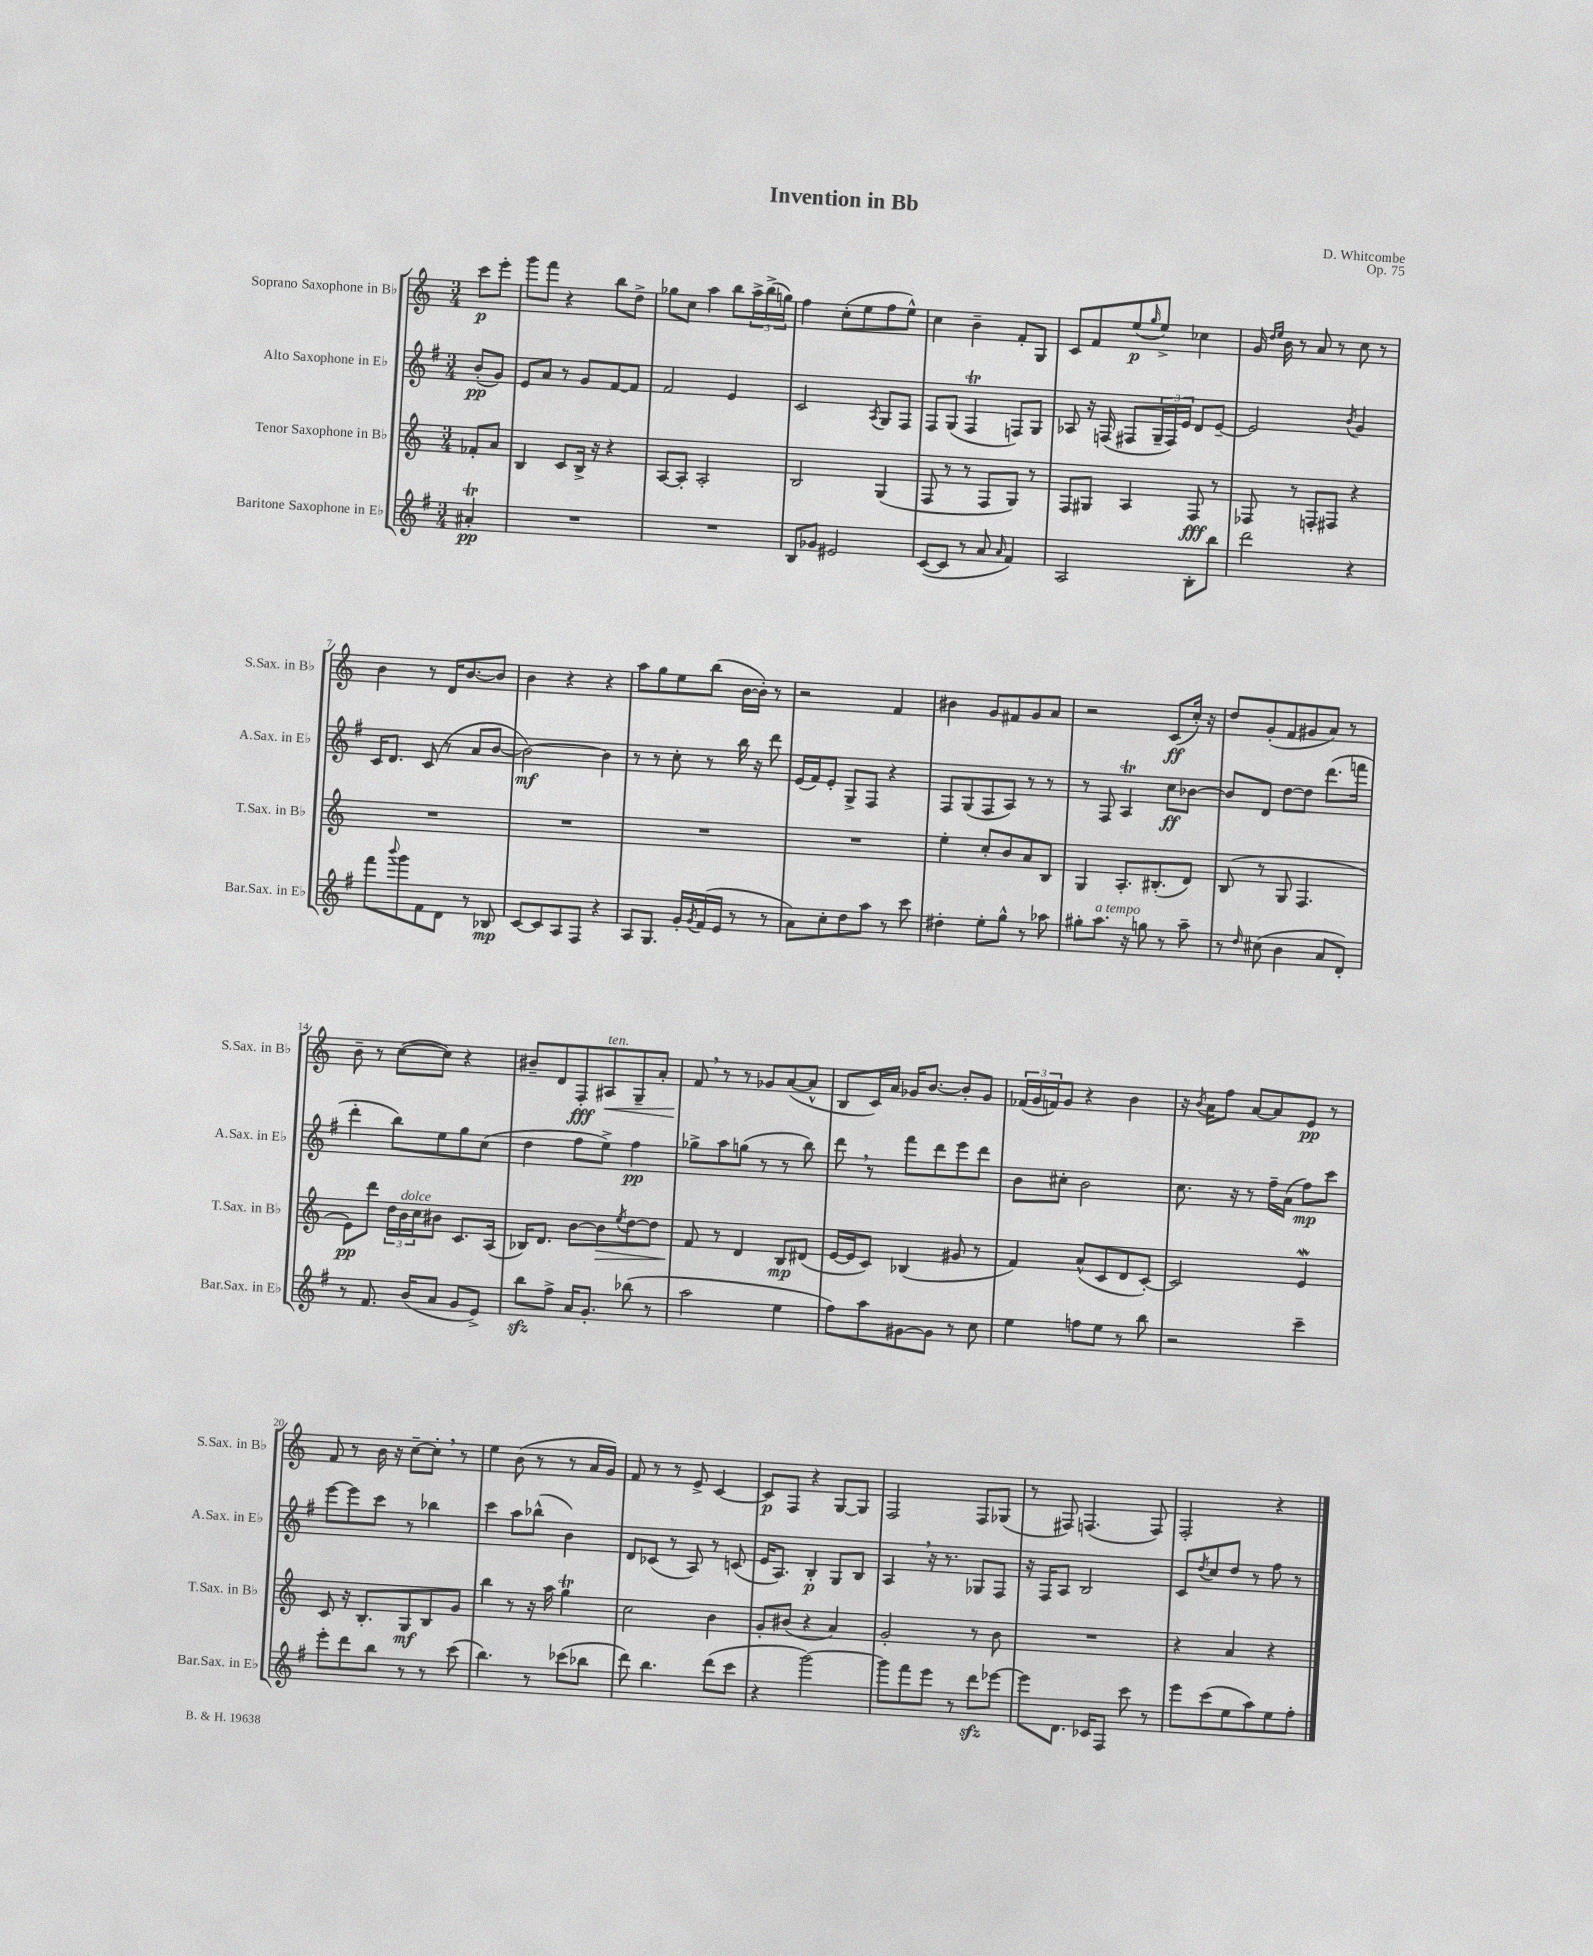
\header { title = "Invention in Bb" composer = "D. Whitcombe" opus = "Op. 75" }
<<
\new StaffGroup <<
\new Staff = "s0" \with { instrumentName = "Soprano Saxophone in Bb" shortInstrumentName = "S.Sax. in Bb" } {
    \clef treble \key c \major \numericTimeSignature \time 3/4 \partial 4
    c'''8\p e'''8-. |
    g'''8 f'''8 r4 b''8 d''8-> |
    ges''8 c''8 a''4 b''8 \tuplet 3/2 { a''16-> b''16->( g''16) } |
    f''4 c''8-.( e''8 f''8 e''8-^) |
    c''4 b'4-- f'8-. g8 |
    c'8 f'8 e''8\p( \grace { g''16 } e''8->) ces''4 |
    g'16 \grace { d''16 e''16 } b'16 r8 a'8 r8 c''8 r8 |
    b'4 r8 d'16 b'8.~ b'8 |
    b'4 r4 r4 |
    a''8 g''8 e''8 b''8( b'16~ b'16-.) r8 |
    r2 f'4 |
    bis'4 g'8 fis'8 g'8 a'8 |
    r2 c'8\ff( c''16-.) r16 |
    d''8 g'8-.( f'8 gis'8 a'8) r8 |
    b'8-- r8 c''8~( c''8) r4 |
    bis'8-- d'8 f8-.\fff ais8\<^\markup { \italic "ten." } g8-- a'8-. |
    f'8\! \breathe r8 r8 ges'8 a'8~( a'8-^ |
    b8 c'16) a'16 ges'16 b'8.~ b'8-. ges'8 |
    \tuplet 3/2 { fes'16( g'16 f'16) } g'8 r4 b'4 |
    r16 \acciaccatura { b'8 } a'16 f''8 a'8~ a'8 e'8\pp r8 |
    f'8 r8 b'16 r16 c''8~-- c''8-. \breathe r8 |
    e''4 b'8( r8 r8 a'16 g'16) |
    f'8 r8 r8 e'8-> c'4~ |
    c'8\p f8 r4 g8~ g8 |
    f2 f8 ges8( |
    r8 fis8) f4.( f8) |
    f2-. r4 \bar "|." |
}
\new Staff = "s1" \with { instrumentName = "Alto Saxophone in Eb" shortInstrumentName = "A.Sax. in Eb" } {
    \clef treble \key g \major \numericTimeSignature \time 3/4 \partial 4
    b'8-.\pp( g'8) |
    e'8 a'8 r8 g'8 fis'8~ fis'8 |
    fis'2 e'4 |
    c'2 \acciaccatura { a8 } g8 fis8 |
    fis8 g8( fis4\trill f8) g8 |
    aes8 r16 f16( fis8 \tuplet 3/2 { g16-- fis16) e'16 } d'8 e'8~-- |
    e'2 \acciaccatura { b'8 } g'4 |
    c'16 d'8. c'8( r8 a'8 b'8~ |
    b'2~\mf) b'4 |
    r8 r8 c''8-. r8 b''16 r16 d'''8 |
    e'16( fis'16) e'8-. g8-> fis8 r4 |
    fis8 g8( fis8 a8) r8 r8 |
    r8 fis8 a4\trill c''8\ff bes'8~ |
    bes'8 d'8 d''8~ d''8 d'''8.( f'''16 |
    d'''4-. b''8) e''8 g''8 c''8( |
    d''4 fis''8 e''8->) fis''4\pp |
    ges''8-> a''8 g''8( r8 r8 b''8) |
    d'''8 \breathe r8 fis'''8 d'''8 e'''8 d'''8 |
    b'8 cis''8-. b'2 |
    c''8. r16 r8 fis''16-- a'16( fis''8\mp) c'''8 |
    e'''8~ e'''8 c'''8 r8 bes''4 |
    c'''4 a''8 bes''8-^( b'4) |
    d'8 ces'8( r8 a8) r8 c'8( |
    e'16 a8.) b4-.\p g8 b8 |
    a4 \breathe r16 r8. ges8 fis8 |
    r16 fis16 a8 b2 |
    c'8 \acciaccatura { d''8 } c''8 d''8 r8 fis''8 r8 \bar "|." |
}
\new Staff = "s2" \with { instrumentName = "Tenor Saxophone in Bb" shortInstrumentName = "T.Sax. in Bb" } {
    \clef treble \key c \major \numericTimeSignature \time 3/4 \partial 4
    fes'8-. a'8 |
    b4 c'8 b16-> r16 r4 |
    a8~ a8-. a2-. |
    b2 g4( |
    f8 r8 r8 f8 g8) r8 |
    f8 gis8 a4 f8\fff r8 |
    fes8 r8 f8-. fis8 r4 |
    R2. |
    R2. |
    R2. |
    R2. |
    e''4-. c''8-. b'8 a'8 b8 |
    g4 a8.-. bis8.-.( d'8) |
    b8( r8 g8 f4. |
    e'8\pp) d'''8 \tuplet 3/2 { d''16 b'16^\markup { \italic "dolce" } c''16 } bis'8 c'8. a16( |
    bes16) d'8. b'8~ b'8\> \acciaccatura { e''8 } d''8~ d''8 |
    f'8\! r8 d'4 b8\mp dis'8( |
    e'16~ e'16 c'8) bes4( gis'8 r8 |
    f'4) a'8-^( c'8 d'8 c'8~-.) |
    c'2 e'4\mordent |
    c'8 r16 b8.-. g8\mf b8 g'8 |
    b''4 r8 r16 a''16 g''4\trill |
    c''2 b'4 |
    g'8-. bis'8( r4 a'4) |
    g'2-. r8 b'8 |
    R2. |
    r4 a'4 r4 \bar "|." |
}
\new Staff = "s3" \with { instrumentName = "Baritone Saxophone in Eb" shortInstrumentName = "Bar.Sax. in Eb" } {
    \clef treble \key g \major \numericTimeSignature \time 3/4 \partial 4
    ais'4-.\trill\pp |
    R2. |
    R2. |
    b8 ges'8 eis'2 |
    c'8~( c'8 r8 a'8 \grace { a'16 } fis'4) |
    a2 b8-. b''8 |
    d'''2 r4 |
    fis'''8 \appoggiatura { b'''8 } g'''8 fis'8 d'8 r8 bes8\mp |
    c'8~ c'8 a8 fis8 r4 |
    a8 g8. g'16-. \acciaccatura { g'8 } fis'16( e'16 r8 r8 |
    a'8) c''8-. d''8 a''8 r8 c'''8 |
    dis''4-. e''8-. g''8-^ r8 aes''8 |
    gis''8-. a''8.^\markup { \italic "a tempo" } r16 g''8 r8 a''8-- |
    r8 \grace { d''16 } cis''8( b'4 a'8 d'8-.) |
    r8 fis'8. b'16( a'8 g'8 e'8->) |
    b''8\sfz fis''8-> a'16 g'8.-. bes''8( r8 |
    a''2 e''4 |
    fis''8) a''8 gis'8~ gis'8 r8 c''8 |
    e''4 f''8 e''8 r8 b''8 |
    r2 c'''4-- |
    e'''8-. d'''8 b''8 r8 r8 c'''8( |
    b''4.) r8 ces'''8( bes''8 |
    d'''8) b''4. d'''8( c'''8 |
    r4 g'''2~) |
    g'''8 fis'''8 e'''8 r8 d'''8\sfz ees'''8~ |
    ees'''8 d'8. ces'16 fis8 c'''8 r8 |
    e'''8 c'''8( e''8 a''8) e''8 fis''8-. \bar "|." |
}
>>
>>
